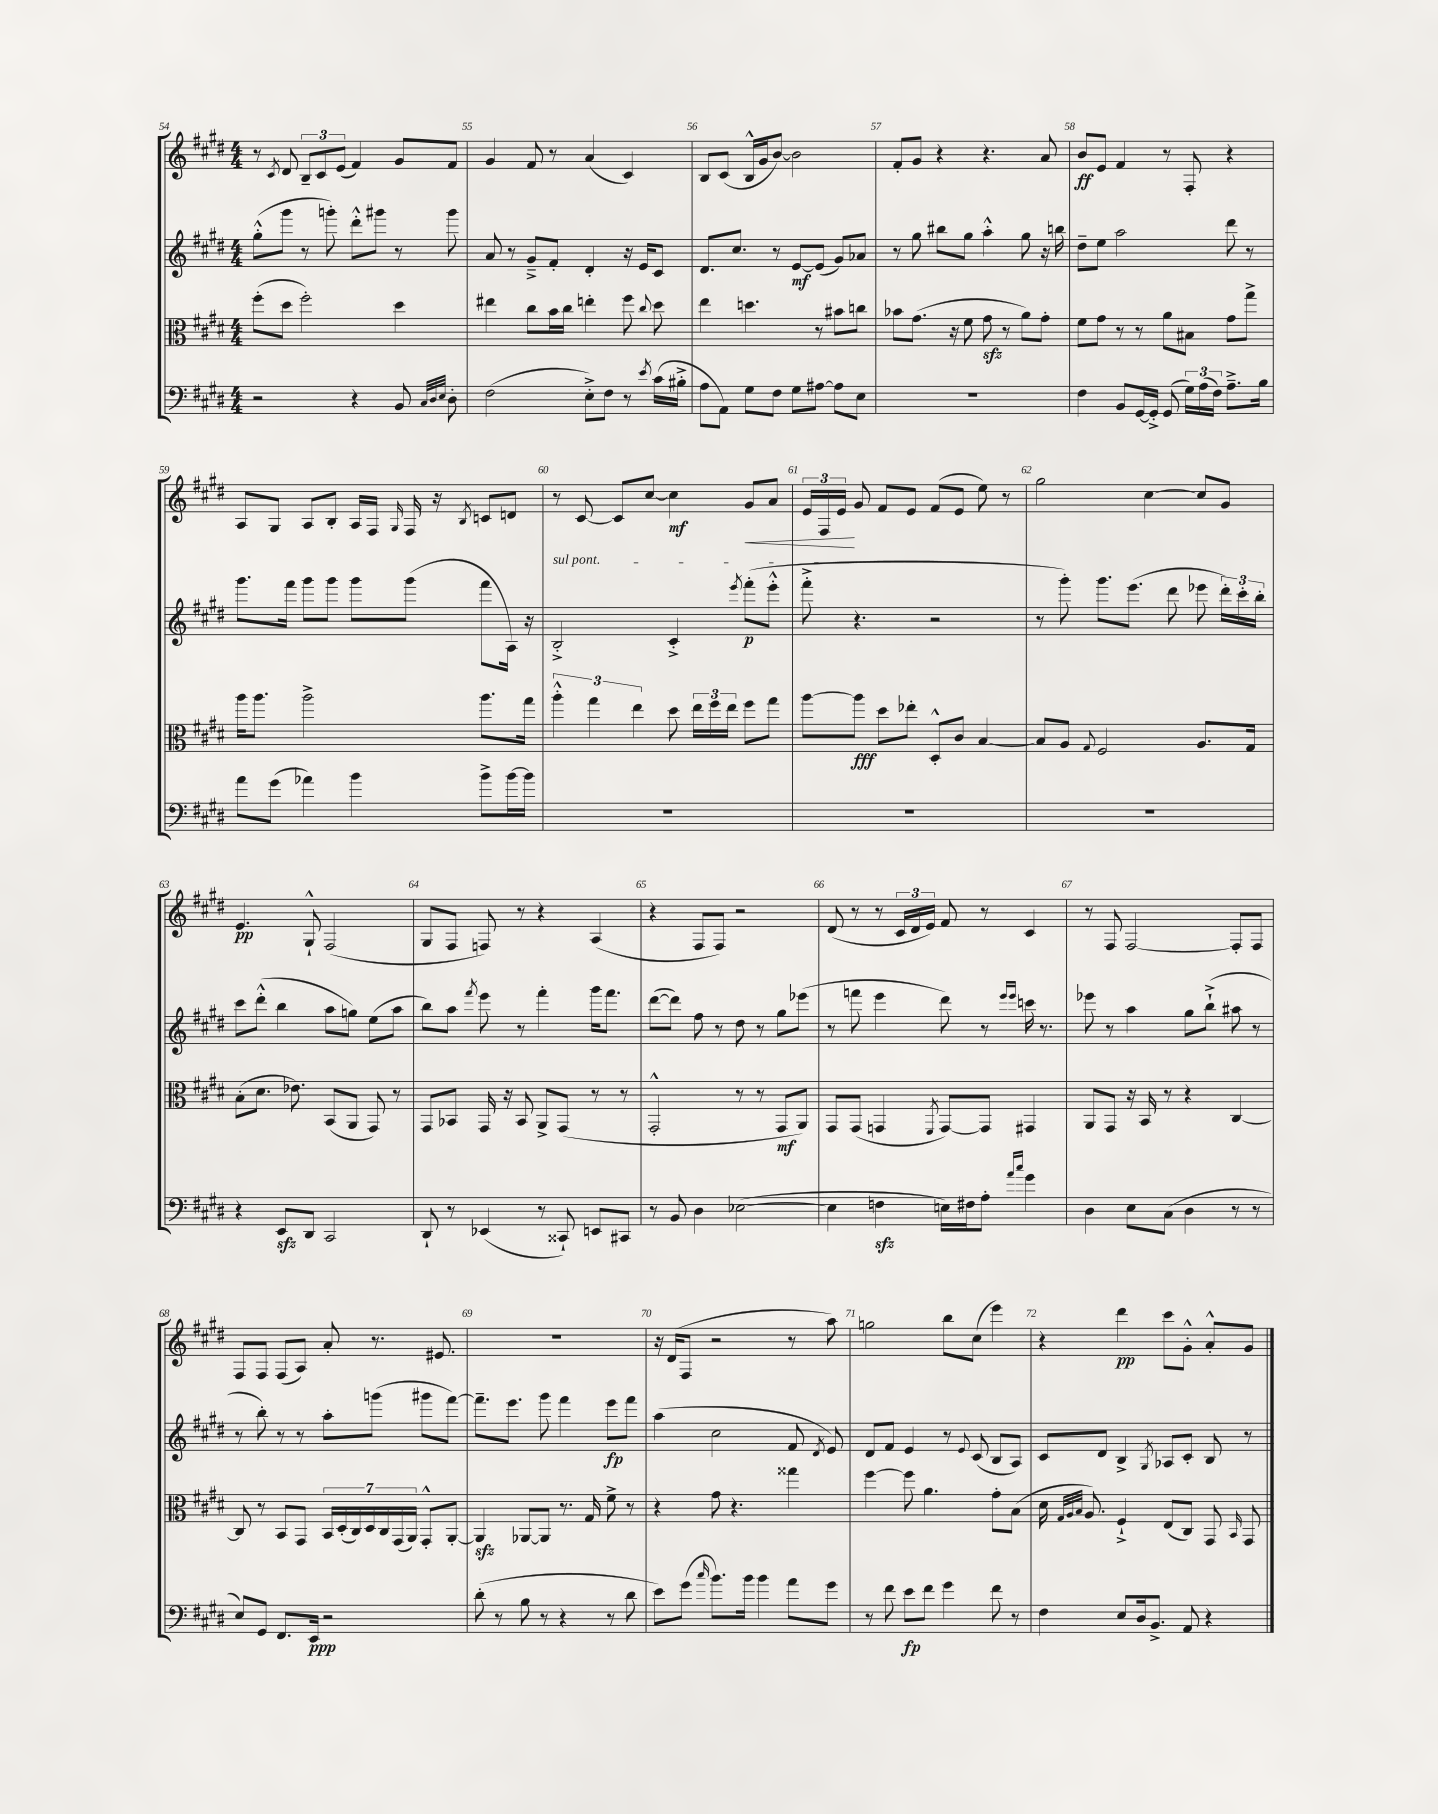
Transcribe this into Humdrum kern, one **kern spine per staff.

**kern	**kern	**kern	**kern
*staff4	*staff3	*staff2	*staff1
*clefF4	*clefC3	*clefG2	*clefG2
*k[f#c#g#d#]	*k[f#c#g#d#]	*k[f#c#g#d#]	*k[f#c#g#d#]
*M4/4	*M4/4	*M4/4	*M4/4
2r	(8ff#'	(8gg#'^^	8r
.	.	.	8qc#
.	8dd#	8ggg#	8d#
.	2ff#')	8r	12B~
.	.	.	12c#
.	.	8ggg')	.
.	.	.	(12e
4r	.	8ddd#'^^	4f#)
.	.	8ggg#	.
8BB	4dd#	8r	8g#
32qqC#	.	.	.
32qqD#	.	.	.
32qqE	.	.	.
8D#'	.	8ggg#	8f#
=	=	=	=
(2F#	4ee#	8a	4g#
.	.	8r	.
.	8cc#	8g#~^	8f#
.	16b	8f#'	8r
.	16cc#	.	.
8E'^)	4ee'	4d#'	(4a
8F#	.	.	.
8r	8ff#	16r	4c#)
.	.	16e	.
8qe	8qqcc#	.	.
(16c#	8dd#	8c#	.
16B#'^	.	.	.
=	=	=	=
8A	4ee	8.d#	8B
8AA)	.	.	(8c#
.	.	8.cc#	.
8G#	4.dd	.	16B^^
.	.	.	16g#
8F#	.	8r	[8b)
8G#	.	[8e	2b]
[8A#	8r	(8e]	.
8A#]	8b#	8g#)	.
8E	8cc	8a-	.
=	=	=	=
1r	8b-	8r	8f#'
.	(8.g#	8gg#	8g#
.	.	8bb#	4r
.	16r	.	.
.	8f#	8gg#	.
.	8g#	4aa'^^	4.r
.	8r	.	.
.	8a)	8gg#	.
.	8g#'	16r	8a
.	.	16bb	.
=	=	=	=
4F#	8f#	8dd#~	8b
.	8g#	8ee	8e
8BB	8r	2aa	4f#
[16GG#	8r	.	.
16GG#'^]	.	.	.
(8GG#	8a	.	8r
24G#)	8B#	.	8F#'
(24A	.	.	.
24F#)	.	.	.
8.A~^	8g#	8ddd#	4r
.	8gg#^	8r	.
16B	.	.	.
=	=	=	=
8a	16aa	8.ggg#	8A
.	8.aa	.	.
(8g#	.	.	8G#
.	.	16fff#	.
4a-)	2aa^	8ggg#	8A
.	.	8ggg#	8B'
4b	.	8ggg#	16A
.	.	.	16F#
.	.	.	16qqG#
.	.	(8ggg#	16F#
.	.	.	16r
.	.	.	8qB
8b^	8.aa	8fff#	8c
[16b	.	16A)	8d
16b]	16gg#	16r	.
=	=	=	=
1r	6aa'^^	2B'^	8r
.	.	.	[8c#
.	6gg#	.	.
.	.	.	8c#]
.	6ee	.	.
.	.	.	[8cc#
.	8dd#	4c#'^	4cc#]
.	24ee	.	.
.	24ff#	.	.
.	24ee	.	.
.	.	8qeee	.
.	8ff#	(8fff#'	8g#
.	8gg#	8eee'^^	8a
=	=	=	=
1r	[8aa	8fff#'^	24e
.	.	.	24F#
.	.	.	24e
.	8aa]	4.r	8g#
.	8dd#	.	8f#
.	8ee-'	.	8e
.	8D#'^^	2r	(8f#
.	8c#	.	8e
.	[4B	.	8ee)
.	.	.	8r
=	=	=	=
1r	8B]	8r	2gg#
.	8A	8ggg#')	.
.	8qqG#	.	.
.	2F#	8.ggg#	.
.	.	(8.eee	.
.	.	.	[4cc#
.	.	8ddd#	.
.	8.A	8eee-	8cc#]
.	.	24ddd#')	8g#
.	.	24ccc#'	.
.	16G#	.	.
.	.	24bb'	.
=	=	=	=
4r	(8B'	8ccc#	4.e
.	8.d#	(8ddd#'^^	.
8EE	.	4bb	.
.	8.e-)	.	.
8DD#	.	.	8G#`^^
2CC#	(8BB	8aa	(2F#
.	8AA	8gg)	.
.	8GG#)	(8ee	.
.	8r	8aa	.
=	=	=	=
8DD#`	8GG#	8bb)	8G#
8r	8BB-	8aa	8F#
.	.	8qfff#	.
(4EE-	16GG#	8eee	8F)
.	16r	.	.
.	8BB-	8r	8r
8r	8AA^	4fff#'	4r
8CC##`)	(8GG#	.	.
8EE	8r	16ggg#	(4A
.	.	8.fff#	.
8CC#	8r	.	.
=	=	=	=
8r	2GG#'^^	([8ddd#	4r
8BB	.	8ddd#])	.
4D#	.	8ff#	8F#
.	.	8r	8F#)
([2E-	8r	8dd#	2r
.	8r	8r	.
.	8GG#	8gg#	.
.	8AA)	(8eee-	.
=	=	=	=
4E-]	8GG#	8r	(8d#
.	(8GG#	8fff	8r
4F	4GG	4eee	8r
.	.	.	24c#
.	.	.	24d#
.	.	.	24e)
.	8qFF#	.	.
16E)	[8GG)	8ddd#)	8f#
16F#	.	.	.
8A'	8GG]	8r	8r
16qqa	.	16qqeee	.
16qqcc#	.	16qqeee	.
4g#	4GG#	16ccc	4c#
.	.	8.r	.
=	=	=	=
4D#	8AA	8eee-	8r
.	8GG#	8r	8F#
8E	16r	4aa	[2F#
.	16BB	.	.
(8C#	8r	.	.
4D#	4r	8gg#	.
.	.	(8bb`^	.
8r	[4C#	8aa#	8F#']
8r	.	8r	8F#
=	=	=	=
8E)	8C#]	8r	8F#
8GG#	8r	8bb')	8F#
8.FF#	8BB	8r	(8F#
.	8GG#	8r	8A)
16EE	.	.	.
2r	28BB	8aa'	8a'
.	(28D#'	.	.
.	28C#)	.	.
.	28D#	.	.
.	.	(8ggg	8.r
.	28C#	.	.
.	(28GG#	.	.
.	28AA)	.	.
.	8GG#'^^	8ggg#	.
.	.	.	8.e#
.	[8AA'	[8fff#)	.
=	=	=	=
(8d#'	4AA]	8.fff#~]	1r
8r	.	.	.
.	.	8.eee	.
8B	[8AA-	.	.
8r	8AA-]	8ggg#	.
4r	8.r	4fff#	.
.	16G#	.	.
8r	8f#^	8eee	.
8d#	8r	8fff#	.
=	=	=	=
8e)	4r	(4aa	16r
.	.	.	(16d#
(8g#	.	.	8F#
16qqcc#	.	.	.
8.b)	8g#	2cc#	2r
.	4.r	.	.
16b	.	.	.
4b	.	.	.
8a	4gg##	8f#	8r
.	.	8qd#	.
8g#	.	8e)	8aa)
=	=	=	=
8r	[4ff#	8d#	2gg
8f#	.	8f#	.
8e	8ff#]	4e	.
8f#	4.a	.	.
4g#	.	8r	8bb
.	.	8qqe	.
.	.	(8c#	(8cc#
8f#	8g#'	8B	4eee)
8r	(8B	8A)	.
=	=	=	=
4F#	16d#	8c#	4r
.	32qqG#	.	.
.	32qqA	.	.
.	32qqB	.	.
.	8.A)	.	.
.	.	8d#	.
8E	4F#`^	4B^	4ddd#
16D#	.	.	.
8.BB^	.	.	.
.	.	8qG#	.
.	(8E	8A-	8ccc#
8AA	8C#)	8c#'	8g#'^^
4r	8GG#	8B	8a'^^
.	16qqBB	.	.
.	8GG#	8r	8g#
==	==	==	==
*-	*-	*-	*-
